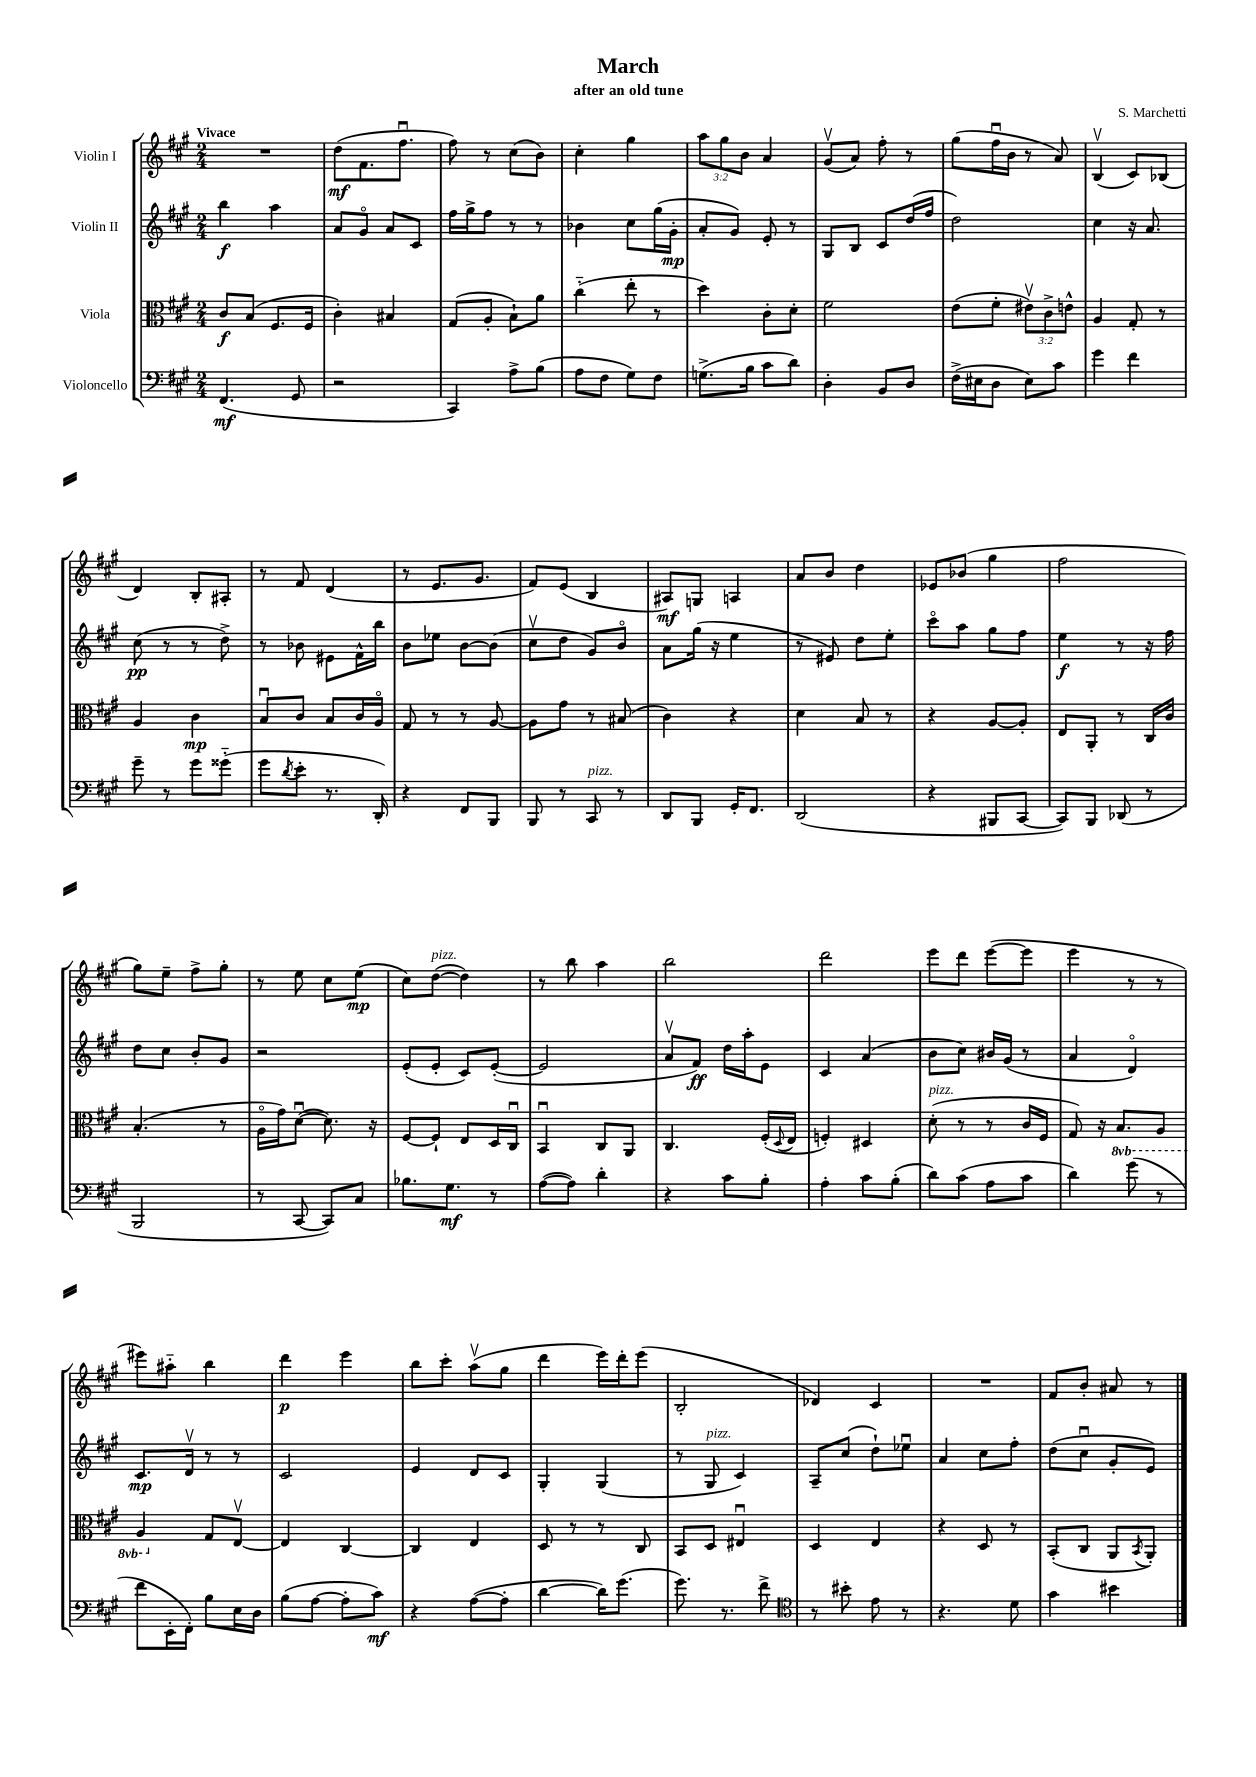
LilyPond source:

\header { title = "March" composer = "S. Marchetti" subtitle = "after an old tune" }
<<
\new StaffGroup <<
\new Staff = "s0" \with { instrumentName = "Violin I" } {
    \clef treble \key a \major \numericTimeSignature \time 2/4 \override Staff.TupletNumber.text = #tuplet-number::calc-fraction-text \tempo "Vivace"
    R2 |
    d''8\mf( fis'8. fis''8.\downbow |
    fis''8) r8 cis''8( b'8) |
    cis''4-. gis''4 |
    \tuplet 3/2 { a''8 gis''8 b'8 } a'4 |
    gis'8\upbow( a'8) fis''8-. r8 |
    gis''8( fis''16\downbow b'16 r8 a'8) |
    b4\upbow( cis'8) bes8( |
    d'4) b8-. ais8-. |
    r8 fis'8 d'4( |
    r8 e'8. gis'8. |
    fis'8) e'8( b4 |
    ais8\mf) g8 a4 |
    a'8 b'8 d''4 |
    ees'8 bes'8( gis''4 |
    fis''2 |
    gis''8) e''8-- fis''8-> gis''8-. |
    r8 e''8 cis''8 e''8\mp( |
    cis''8) d''8~^\markup { \italic "pizz." }( d''4) |
    r8 b''8 a''4 |
    b''2 |
    d'''2 |
    e'''8 d'''8 e'''8~( e'''8 |
    e'''4 r8 r8 |
    eis'''8) ais''8-_ b''4 |
    d'''4\p e'''4 |
    b''8 cis'''8-. a''8\upbow( gis''8 |
    d'''4 e'''16) d'''16-. e'''8( |
    b2-. |
    des'4) cis'4 |
    R2 |
    fis'8 b'8-. ais'8 r8 \bar "|." |
}
\new Staff = "s1" \with { instrumentName = "Violin II" } {
    \clef treble \key a \major \numericTimeSignature \time 2/4
    b''4\f a''4 |
    a'8 gis'8\flageolet a'8 cis'8 |
    fis''16 gis''16-> fis''8 r8 r8 |
    bes'4 cis''8 gis''16( gis'16-.\mp |
    a'8-. gis'8) e'8-. r8 |
    gis8 b8 cis'8 d''16( fis''16 |
    d''2) |
    cis''4 r16 a'8. |
    cis''8\pp( r8 r8 d''8->) |
    r8 bes'8 eis'8 fis'16-^ b''16 |
    b'8 ees''8 b'8~ b'8( |
    cis''8\upbow d''8 gis'8) b'8\flageolet |
    a'8 gis''16( r16 e''4 |
    r8 eis'8) d''8 e''8-. |
    cis'''8\flageolet a''8 gis''8 fis''8 |
    e''4\f r8 r16 fis''16 |
    d''8 cis''8 b'8-. gis'8 |
    r2 |
    e'8-.( e'8-. cis'8) e'8~-.( |
    e'2 |
    a'8\upbow fis'8\ff) d''16 a''16-. e'8 |
    cis'4 a'4( |
    b'8 cis''8) bis'16 gis'16( r8 |
    a'4 d'4\flageolet) |
    cis'8.\mp d'16\upbow r8 r8 |
    cis'2 |
    e'4 d'8 cis'8 |
    gis4-. gis4( |
    r8 gis8^\markup { \italic "pizz." } cis'4) |
    a8-- cis''8( d''8-!) ees''8\downbow |
    a'4 cis''8 fis''8-. |
    d''8( cis''8\downbow gis'8-. e'8) \bar "|." |
}
\new Staff = "s2" \with { instrumentName = "Viola" } {
    \clef alto \key a \major \numericTimeSignature \time 2/4 \override Staff.TupletNumber.text = #tuplet-number::calc-fraction-text \set Staff.ottavationMarkups = #ottavation-simple-ordinals
    cis'8\f b8( fis8. fis16 |
    cis'4-.) bis4 |
    gis8( a8-. b8-!) a'8 |
    cis''4-_( e''8-. r8 |
    d''4) cis'8-. d'8-. |
    fis'2 |
    e'8( fis'8-. \tuplet 3/2 { eis'8\upbow) cis'8-> e'8-^ } |
    a4 gis8-. r8 |
    a4 cis'4\mp |
    b8\downbow cis'8 b8 cis'16 a16\flageolet |
    gis8 r8 r8 a8~ |
    a8 gis'8 r8 bis8( |
    cis'4) r4 |
    d'4 b8 r8 |
    r4 a8~ a8-. |
    e8 a,8-. r8 cis16 cis'16 |
    b4.-.( r8 |
    a16\flageolet gis'16) d'8~\downbow( d'8.) r16 |
    fis8~ fis8-! e8 d16 cis16\downbow |
    b,4\downbow cis8 a,8 |
    cis4. fis16-.( \appoggiatura { d8 } e16 |
    f4-.) dis4 |
    d'8-.^\markup { \italic "pizz." }( r8 r8 cis'16 fis16 |
    gis8) r16 \ottava #-1 b,8. a,8 |
    a,4 \ottava #0 gis8 e8~\upbow |
    e4 cis4~ |
    cis4 e4 |
    d8 r8 r8 cis8 |
    b,8 d8 eis4\downbow |
    d4 e4 |
    r4 d8 r8 |
    b,8-.( cis8 a,8 \acciaccatura { b,8 } a,8-.) \bar "|." |
}
\new Staff = "s3" \with { instrumentName = "Violoncello" } {
    \clef bass \key a \major \numericTimeSignature \time 2/4
    fis,4.\mf( gis,8 |
    r2 |
    cis,4) a8-> b8( |
    a8 fis8 gis8) fis8 |
    g8.->( b16 cis'8 d'8) |
    d4-. b,8 d8 |
    fis16->( eis16 d8 eis8) cis'8 |
    gis'4 fis'4 |
    gis'8-- r8 gis'8 gisis'8-_( |
    gis'8 \acciaccatura { d'8 } e'8-. r8. d,16-.) |
    r4 fis,8 b,,8 |
    b,,8 r8 cis,8^\markup { \italic "pizz." } r8 |
    d,8 b,,8 gis,16-. fis,8. |
    d,2( |
    r4 bis,,8 cis,8~ |
    cis,8) b,,8 des,8( r8 |
    b,,2 |
    r8 cis,8~ cis,8) cis8 |
    bes8. gis8.\mf r8 |
    a8~( a8) d'4-. |
    r4 cis'8 b8-. |
    a4-. cis'8 b8-.( |
    d'8) cis'8( a8 cis'8 |
    d'4) gis'8( r8 |
    fis'8 e,16-. fis,16-.) b8 e16 d16 |
    b8( a8~ a8-. cis'8\mf) |
    r4 a8~( a8-. |
    d'4~ d'16) gis'8.( |
    gis'8.) r8. fis'8-> |
    \clef tenor r8 bis'8-. e'8 r8 |
    r4. d'8 |
    gis'4 bis'4 \bar "|." |
}
>>
>>
\layout { \context { \Score \remove "Bar_number_engraver" } }
